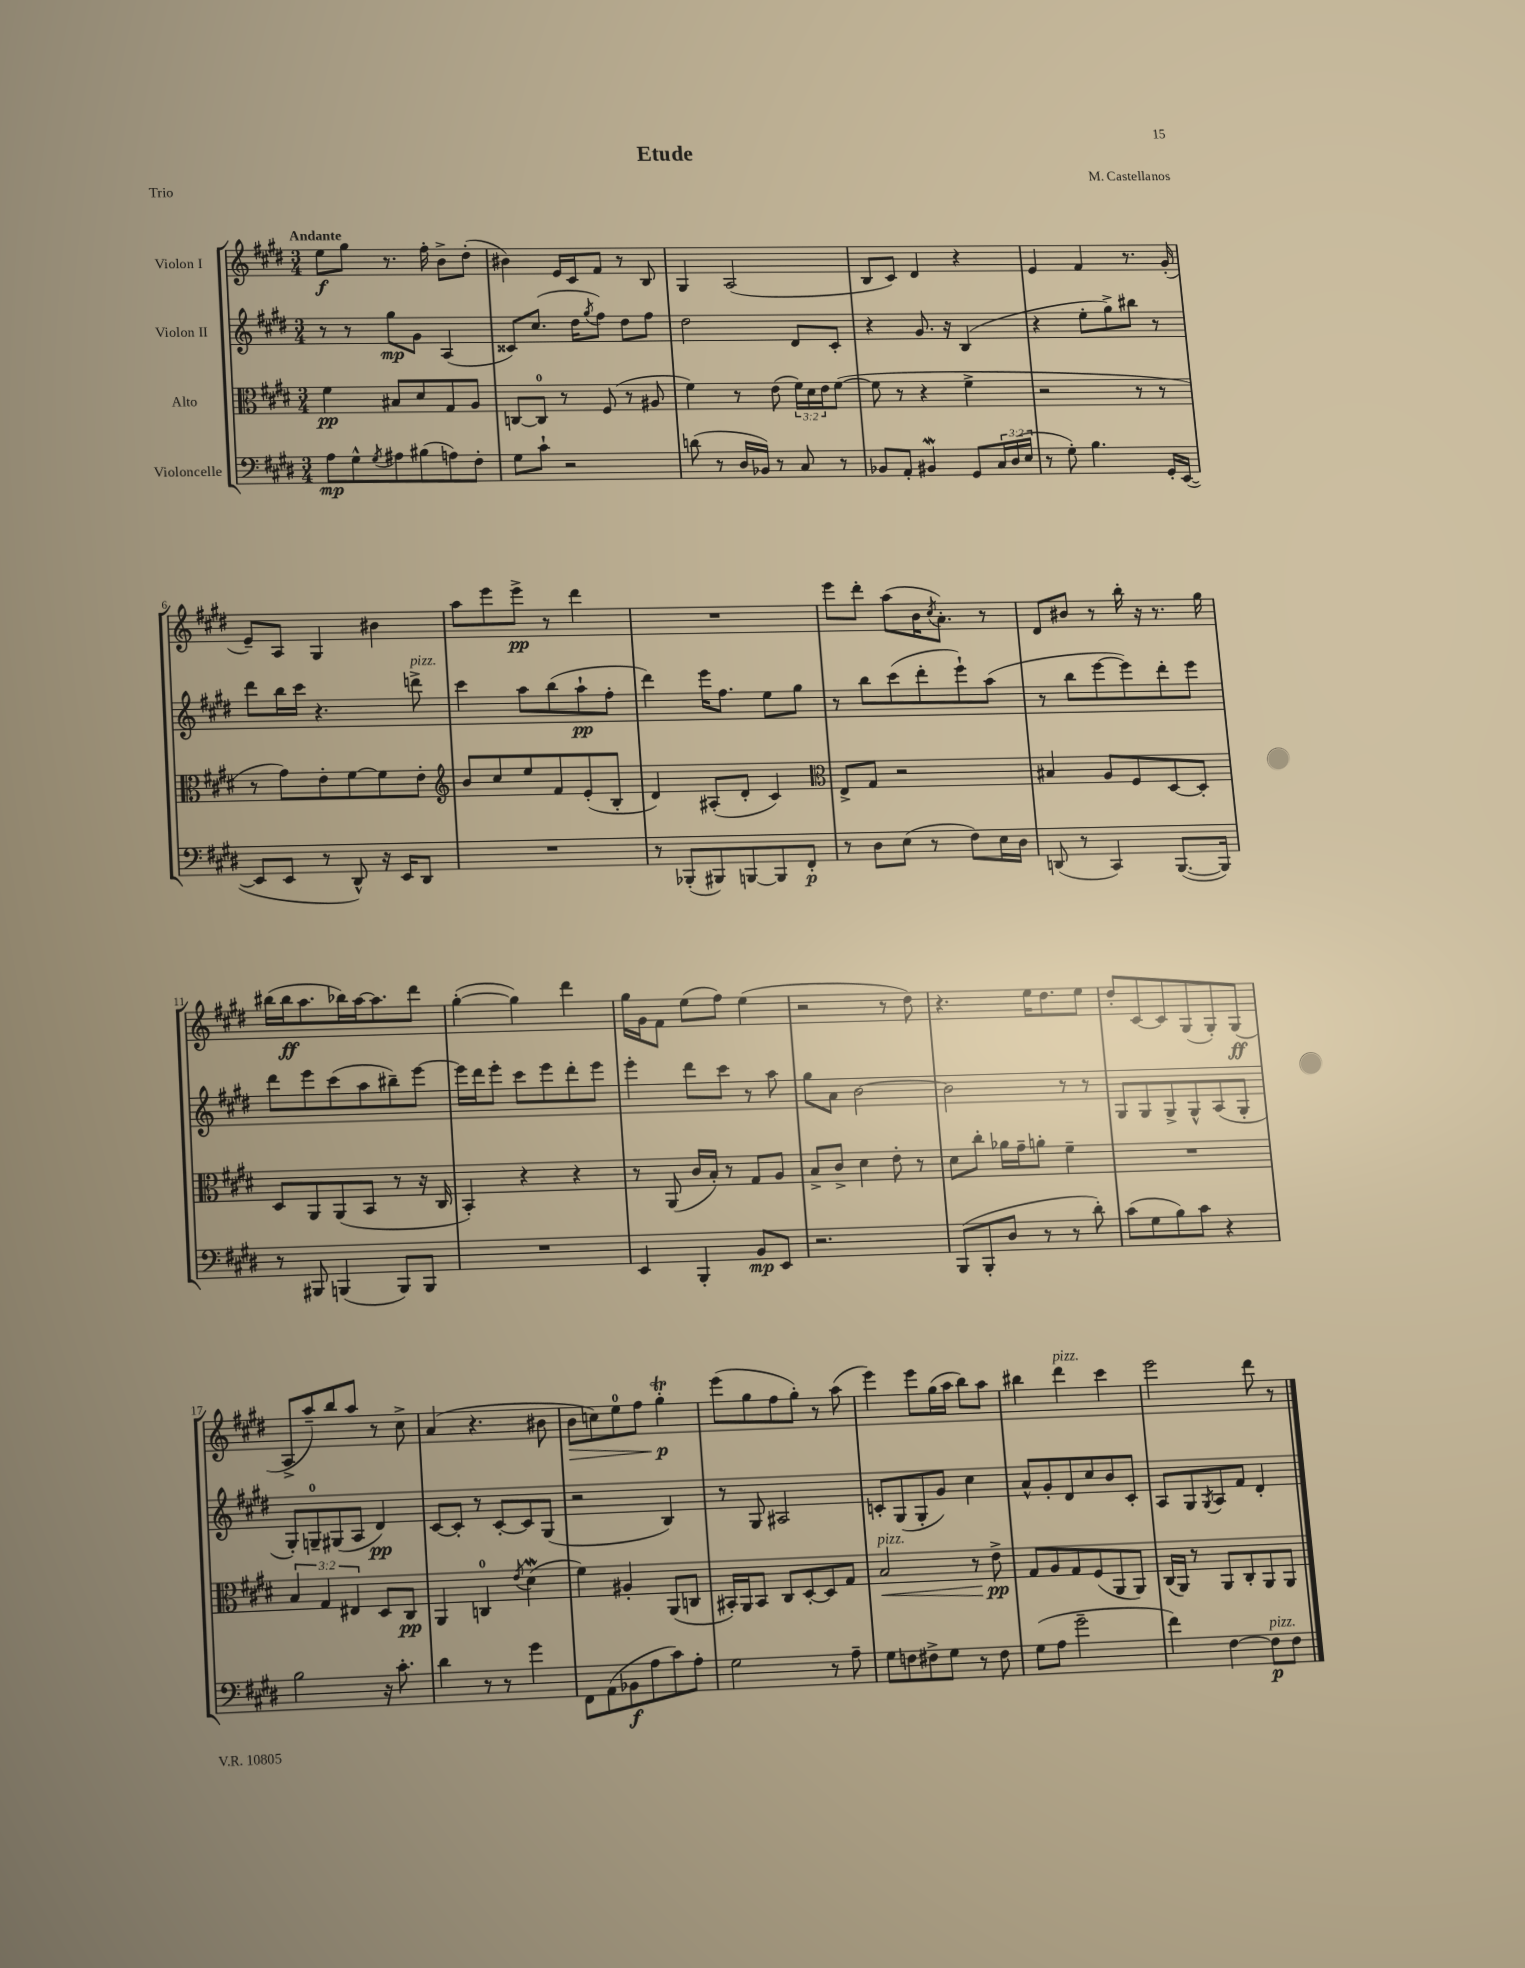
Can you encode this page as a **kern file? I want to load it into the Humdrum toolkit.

**kern	**dynam	**kern	**dynam	**kern	**dynam	**kern	**dynam
*part4	*part4	*part3	*part3	*part2	*part2	*part1	*part1
*staff4	*staff4	*staff3	*staff3	*staff2	*staff2	*staff1	*staff1
*I"Violoncelle	*	*I"Alto	*	*I"Violon II	*	*I"Violon I	*
*clefF4	*	*clefC3	*	*clefG2	*	*clefG2	*
*k[f#c#g#d#]	*	*k[f#c#g#d#]	*	*k[f#c#g#d#]	*	*k[f#c#g#d#]	*
*M3/4	*	*M3/4	*	*M3/4	*	*M3/4	*
=1	=1	=1	=1	=1	=1	=1	=1
!	!	!	!	!	!	!LO:TX:a:B:t=Andante	!
8A\L	mp	4f#\	pp	8r	.	8ee\L	f
8G#^^\	.	.	.	8r	.	8gg#\J	.
8qG#/	.	.	.	.	.	.	.
8A#X\	.	8B#X/L	.	8gg#\L	mp	8.r	.
(8B#X\	.	8d#/	.	8g#\J	.	.	.
.	.	.	.	.	.	16ff#'\	.
8An\)	.	8G#/	.	(4A/	.	8b^\L	.
8F#'\J	.	8A/J	.	.	.	(8dd#'\J	.
=2	=2	=2	=2	=2	=2	=2	=2
8G#\L	.	[8Cn/L	.	8c##X/L)	.	4b#X\)	.
8c#`\J	.	8C/J]	.	(8.cc#/J	.	.	.
2r	.	8r	.	.	.	16e/LL	.
.	.	.	.	16dd#\KL	.	16c#/J	.
.	.	.	.	8qgg#/	.	.	.
.	.	(8F#/	.	8ff#\J)	.	8f#/J	.
.	.	8r	.	8dd#\L	.	8r	.
.	.	8A#X/	.	8ff#\J	.	8B/	.
=3	=3	=3	=3	=3	=3	=3	=3
(8dn\	.	4f#\)	.	2dd#\	.	4G#/	.
8r	.	.	.	.	.	.	.
16D#/LL	.	8r	.	.	.	(2A/	.
16BB-X/JJ)	.	.	.	.	.	.	.
8r	.	(8e\	.	.	.	.	.
8C#/	.	24f#\LL)	.	8d#/L	.	.	.
.	.	24d#\	.	.	.	.	.
.	.	24e\J	.	.	.	.	.
8r	.	([8f#\J	.	8c#'/J	.	.	.
=4	=4	=4	=4	=4	=4	=4	=4
8BB-X/L	.	8f#\]	.	4r	.	8B/L	.
8AA'/J	.	8r	.	.	.	8c#/J)	.
4BB#XW/	.	4r	.	8.g#/	.	4d#/	.
.	.	.	.	16r	.	.	.
8GG#/L	.	4f#^\	.	(4B/	.	4r	.
24C#/L	.	.	.	.	.	.	.
(24D#/	.	.	.	.	.	.	.
24E/JJ	.	.	.	.	.	.	.
=5	=5	=5	=5	=5	=5	=5	=5
8r	.	2r	.	4r	.	4e/	.
8G#'\)	.	.	.	.	.	.	.
4.B\	.	.	.	8ee'\L	.	4f#/	.
.	.	.	.	8gg#^\)	.	.	.
.	.	8r	.	8bb#X\J	.	8.r	.
16GG#'/LL	.	8r	.	8r	.	.	.
([16EE/JJ	.	.	.	.	.	(16g#'/	.
!!LO:LB:g=z
=6	=6	=6	=6	=6	=6	=6	=6
8EE/L]	.	8r	.	8ddd#\L	.	8e~/L)	.
8EE/J	.	8g#\L)	.	16bb\L	.	8A/J	.
.	.	.	.	16ccc#\JJ	.	.	.
8r	.	8e'\	.	4.r	.	4G#/	.
8DD#^^/)	.	[8f#\	.	.	.	.	.
16r	.	8f#\]	.	.	.	4b#X\	.
16EE/KL	.	.	.	.	.	.	.
!	!	!	!	!LO:TX:a:i:t=pizz.	!	!	!
8DD#/J	.	8e'\J	.	8dddn^\	.	.	.
=7	=7	=7	=7	=7	=7	=7	=7
*	*	*clefG2	*	*	*	*	*
2.r	.	8b/L	.	4ccc#\	.	8aa\L	.
.	.	8cc#/	.	.	.	8eee\	.
.	.	8ee/	.	8aa\L	.	8eee^\J	pp
.	.	8f#/	.	(8bb\	.	8r	.
.	.	(8e'/	.	8aa`\	pp	4ddd#\	.
.	.	8B'/J	.	8ff#'\J	.	.	.
=8	=8	=8	=8	=8	=8	=8	=8
8r	.	4d#/)	.	4ddd#\)	.	2.r	.
(8BBB-X'/L	.	.	.	.	.	.	.
8BBB#X/)	.	(8A#X'/L	.	16eee\KL	.	.	.
.	.	.	.	8.ff#\J	.	.	.
[8BBBn/	.	8d#'/J	.	.	.	.	.
8BBB/]	.	4c#/)	.	8ee\L	.	.	.
8FF#'/J	p	.	.	8gg#\J	.	.	.
=9	=9	=9	=9	=9	=9	=9	=9
*	*	*clefC3	*	*	*	*	*
8r	.	8E^/L	.	8r	.	8eee\L	.
8D#\L	.	8G#/J	.	8bb\L	.	8ddd#'\J	.
(8E\J	.	2r	.	(8ccc#\	.	(8aa\L	.
8r	.	.	.	8ddd#'\	.	16b\K	.
.	.	.	.	.	.	8qcc#/	.
.	.	.	.	.	.	8.a'\J)	.
8F#\L)	.	.	.	8eee`\)	.	.	.
16E\L	.	.	.	(8aa\J	.	8r	.
16D#\JJ	.	.	.	.	.	.	.
=10	=10	=10	=10	=10	=10	=10	=10
(8DDn/	.	4B#X/	.	8r	.	8d#/L	.
8r	.	.	.	8bb\L	.	8b#X/J	.
4CC#/)	.	8A/L	.	[8eee\	.	8r	.
.	.	8F#/	.	8eee\])	.	16bb'\	.
.	.	.	.	.	.	16r	.
([8.BBB/L	.	[8D#/	.	8ddd#'\	.	8.r	.
.	.	8D#'/J]	.	8eee\J	.	.	.
16BBB/Jk])	.	.	.	.	.	16gg#\	.
!!LO:LB:g=z
=11	=11	=11	=11	=11	=11	=11	=11
8r	.	8D#/L	.	8ddd#\L	.	(16bb#X\LL	.
.	.	.	.	.	.	16bb#\J	ff
8BBB#X/	.	8AA/	.	8eee\	.	8.aa\	.
(4BBBn/	.	(8AA/	.	(8ccc#\	.	.	.
.	.	.	.	.	.	16bb-X\L)	.
.	.	8BB/J	.	8aa\	.	[16aa\J	.
.	.	.	.	.	.	8.aa\]	.
8BBB/L)	.	8r	.	8bb#X~\)	.	.	.
8BBB/J	.	16r	.	[8eee\J	.	8ddd#\J	.
.	.	16C#/	.	.	.	.	.
=12	=12	=12	=12	=12	=12	=12	=12
2.r	.	4BB'/)	.	16eee\LL]	.	([4gg#'\	.
.	.	.	.	16ddd#\J	.	.	.
.	.	.	.	8eee'\J	.	.	.
.	.	4r	.	8ccc#\L	.	4gg#\])	.
.	.	.	.	8eee\	.	.	.
.	.	4r	.	8ddd#'\	.	4ddd#\	.
.	.	.	.	8eee\J	.	.	.
=13	=13	=13	=13	=13	=13	=13	=13
4EE/	.	8r	.	4eee'\	.	16gg#\LL	.
.	.	.	.	.	.	16g#\J	.
.	.	(8AA/	.	.	.	8f#\J	.
4BBB'/	.	16c#/LL	.	8ddd#\L	.	(8ee\L	.
.	.	16B'/JJ)	.	.	.	.	.
.	.	8r	.	8ccc#\J	.	8ff#\J)	.
8BB/L	mp	8G#/L	.	8r	.	(4ee\	.
8EE/J	.	8A/J	.	8aa\	.	.	.
=14	=14	=14	=14	=14	=14	=14	=14
2.r	.	8B^/L	.	8gg#\L	.	2r	.
.	.	8c#^/J	.	8a\J	.	.	.
.	.	4d#\	.	[2b\	.	.	.
.	.	8e'\	.	.	.	8r	.
.	.	8r	.	.	.	8dd#\)	.
=15	=15	=15	=15	=15	=15	=15	=15
(8BBB/L	.	8d#\L	.	2b\]	.	4.r	.
8BBB'/	.	8cc#'\J	.	.	.	.	.
8D#/J	.	16a-X\LL	.	.	.	.	.
.	.	16g#~\J	.	.	.	.	.
8r	.	8an'\J	.	.	.	16ee\KL	.
.	.	.	.	.	.	8.dd#\	.
8r	.	4f#~\	.	8r	.	.	.
8d#'\)	.	.	.	8r	.	8ee\J	.
=16	=16	=16	=16	=16	=16	=16	=16
(8c#\L	.	2.r	.	8G#/L	.	8dd#'/L	.
8G#\	.	.	.	8G#/	.	[8c#/	.
8B\)	.	.	.	8G#^/	.	8c#/]	.
8c#\J	.	.	.	8G#^^/	.	(8G#/	.
4r	.	.	.	(8A/	.	8G#'/)	.
.	.	.	.	8G#'/J	.	(8G#/J	ff
!!LO:LB:g=z
=17	=17	=17	=17	=17	=17	=17	=17
2B\	.	6B/	.	8G#'/L)	.	8A^/L	.
.	.	.	.	8Gn~/	.	8aa~/)	.
.	.	6G#/	.	.	.	.	.
.	.	.	.	(8G#X/	.	8bb/	.
.	.	6E#X/	.	.	.	.	.
.	.	.	.	8A/J	.	8aa/J	.
16r	.	8D#/L	.	4d#/)	pp	8r	.
8.c#'\	.	.	.	.	.	.	.
.	.	8C#/J	pp	.	.	8cc#^\	.
=18	=18	=18	=18	=18	=18	=18	=18
4d#\	.	4AA/	.	[8c#/L	.	(4a/	.
.	.	.	.	8c#'/J]	.	.	.
8r	.	4Cn/	.	8r	.	4.r	.
8r	.	.	.	[8c#'/L	.	.	.
.	.	8qe/	.	.	.	.	.
4g#\	.	(4d#W\	.	8c#/]	.	.	.
.	.	.	.	(8G#/J	.	8b#X\	.
=19	=19	=19	=19	=19	=19	=19	=19
!	!	!	!	!	!	!	!LO:HP:b
8FF#\L	.	4f#\)	.	2r	.	8b\L	>
(8AA\	.	.	.	.	.	8ccn\)	.
8BB-X\	f	4A#X'/	.	.	.	8ee\	.
8A\	.	.	.	.	.	8ff#\J	.
8c#\)	.	(8AA/L	.	4B/)	.	4gg#t'\	p
8A'\J	.	8Cn/J	.	.	.	.	.
.	.	.	.	.	.	.	]
=20	=20	=20	=20	=20	=20	=20	=20
2G#\	.	16BB#X'/LL)	.	8r	.	(8eee\L	.
.	.	16AA/J	.	.	.	.	.
.	.	8BB#/J	.	8G#/	.	8gg#\	.
.	.	8C#/L	.	2A#X/	.	8ff#\	.
.	.	[8D#'/	.	.	.	8gg#'\J)	.
8r	.	8D#/]	.	.	.	8r	.
8A~\	.	8G#/J	.	.	.	(8aa\	.
=21	=21	=21	=21	=21	=21	=21	=21
!	!	!LO:TX:a:i:t=pizz.	!	!	!	!	!
!	!	!	!LO:HP:b	!	!	!	!
8G#\L	.	2B/	<	8cn'/L	.	4eee\)	.
8Fn\	.	.	.	(8G#/	.	.	.
8F#X^\	.	.	.	8G#'/	.	8eee\L	.
8G#\J	.	.	.	8g#/J)	.	(16gg#\L	.
.	.	.	.	.	.	16aa\JJ	.
8r	.	8r	.	4cc#\	.	8bb\L)	.
8F#\	.	8e^\	pp	.	.	8aa\J	.
.	.	.	[	.	.	.	.
=22	=22	=22	=22	=22	=22	=22	=22
(8G#\L	.	8G#/L	.	8a^^/L	.	4bb#X\	.
8A\J	.	8A/	.	8g#'/	.	.	.
!	!	!	!	!	!	!LO:TX:a:i:t=pizz.	!
2g#~\	.	8G#/	.	8d#/	.	4ddd#\	.
.	.	(8F#/	.	8cc#/	.	.	.
.	.	8AA/	.	8b/	.	4ccc#\	.
.	.	8AA/J)	.	8c#'/J	.	.	.
=23	=23	=23	=23	=23	=23	=23	=23
4f#\)	.	(16C#/LL	.	8A/L	.	2eee\	.
.	.	16AA/JJ)	.	.	.	.	.
.	.	8r	.	8G#/	.	.	.
.	.	.	.	8qG#/	.	.	.
[4F#\	.	8AA/L	.	8A/	.	.	.
.	.	8C#'/	.	8f#/J	.	.	.
!LO:TX:a:i:t=pizz.	!	!	!	!	!	!	!
8F#\L]	p	8AA/	.	4d#'/	.	8ddd#\	.
8F#\J	.	8AA/J	.	.	.	8r	.
==	==	==	==	==	==	==	==
*-	*-	*-	*-	*-	*-	*-	*-
